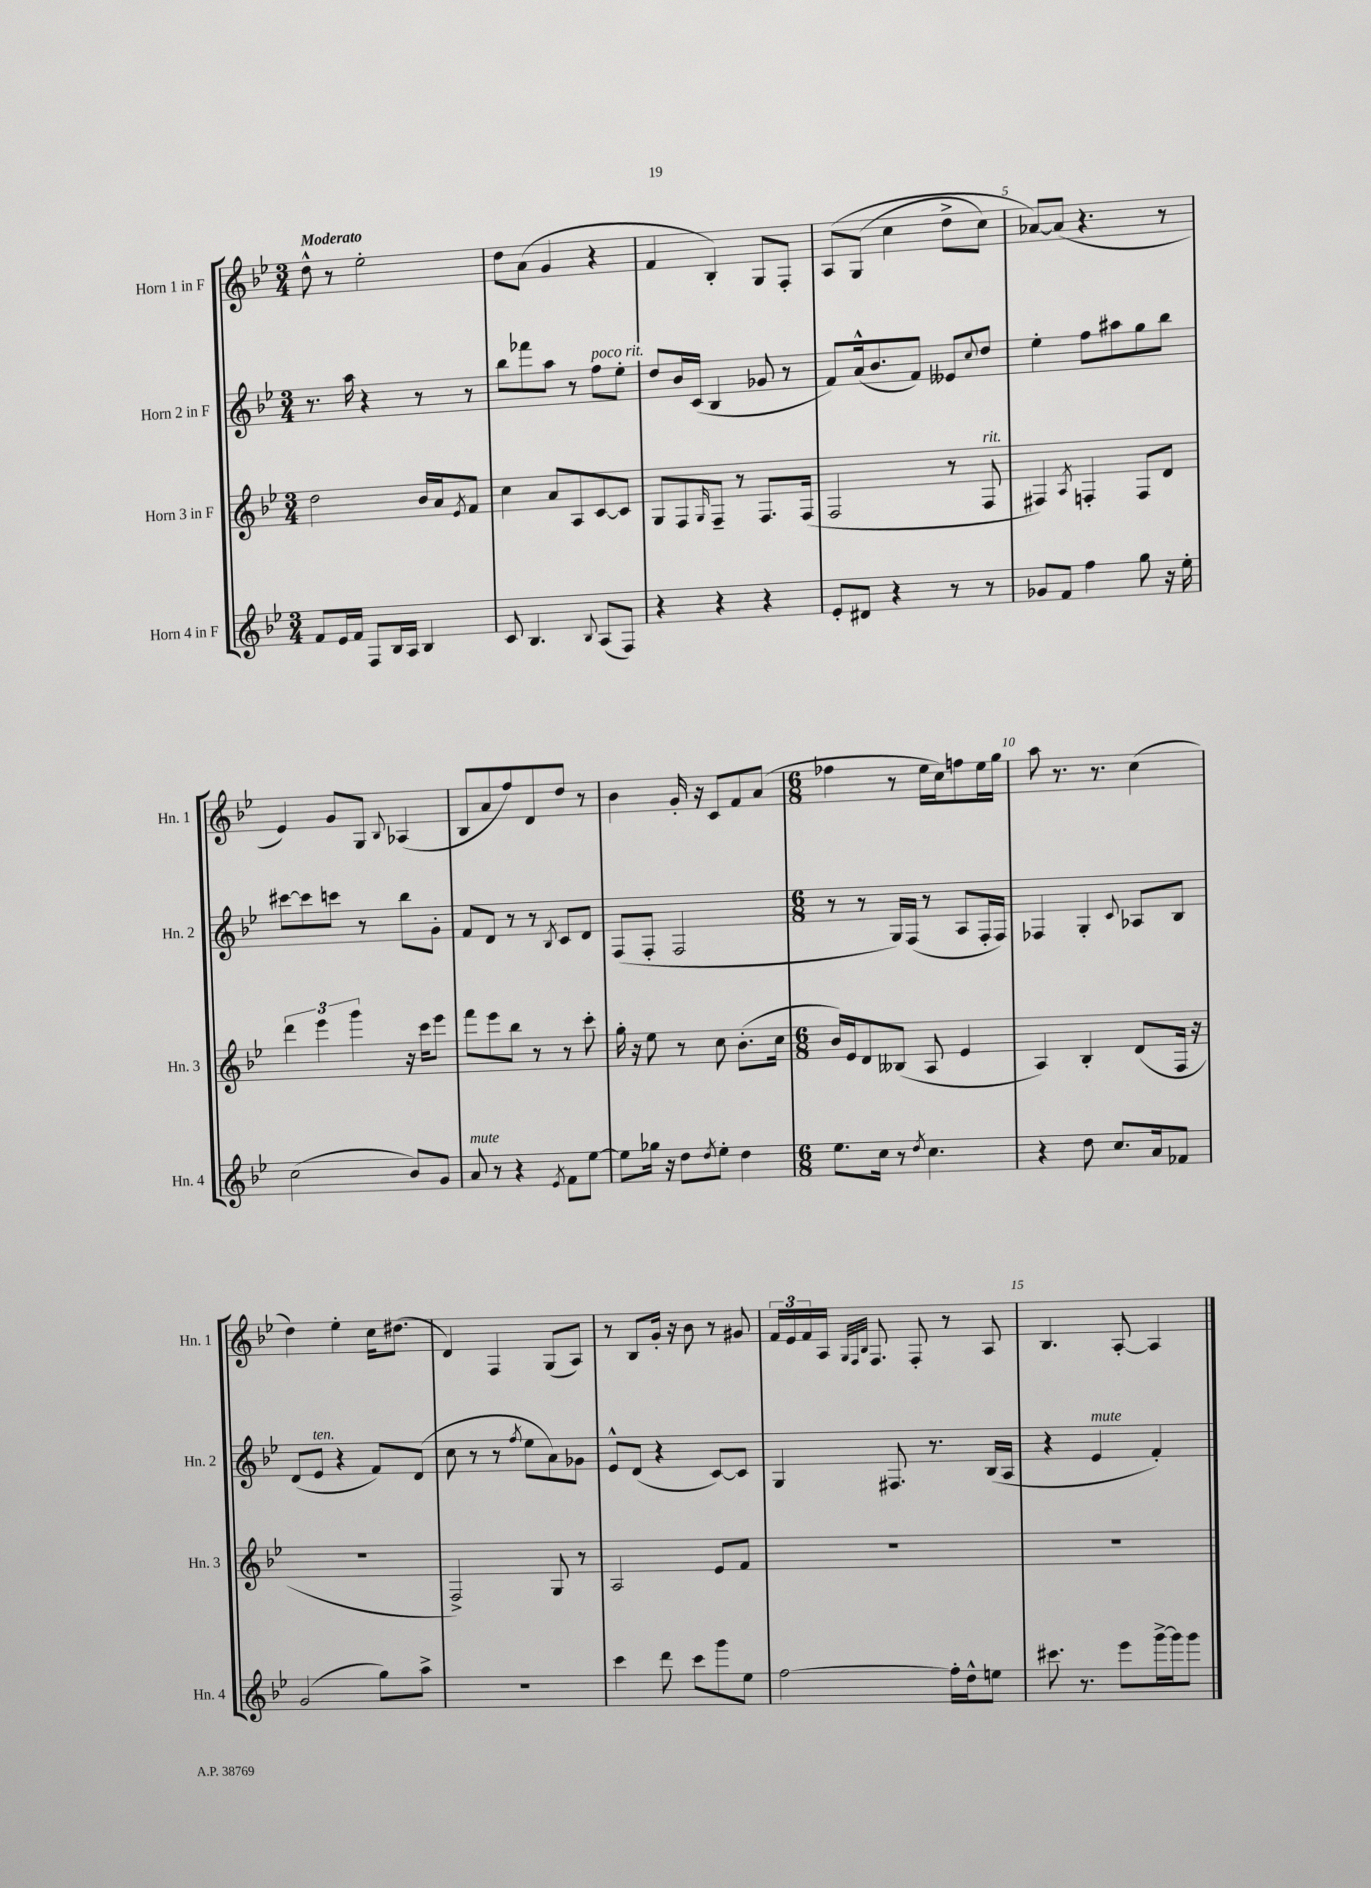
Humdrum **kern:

**kern	**kern	**kern	**kern
*staff4	*staff3	*staff2	*staff1
*clefG2	*clefG2	*clefG2	*clefG2
*k[b-e-]	*k[b-e-]	*k[b-e-]	*k[b-e-]
*M3/4	*M3/4	*M3/4	*M3/4
8f/L	2dd\	8.r	8dd^^\
16e-/L	.	.	8r
16f/JJ	.	16aa\	.
8F/L	.	4r	2ee-'\
16B-/L	.	.	.
16A/JJ	.	.	.
4B-/	16b-/LL	8r	.
.	16a/J	.	.
.	8qe-/	.	.
.	8f/J	8r	.
=	=	=	=
8c/	4cc\	8bb-\L	8dd\L
4.B-/	.	8fff-\	(8a\J
.	8a/L	8aa\J	4g/
.	8A/	8r	.
8qqB-/	.	.	.
(8A/L	[8c/	8ff\L	4r
8F/J)	8c/]J	8ee-'\J	.
=	=	=	=
4r	8G/L	8dd/L	4f/
.	8F/	16b-/L	.
.	.	(16c/JJ	.
.	16qqG/	.	.
4r	8F~/J	4B-/	4B-'/)
.	8r	.	.
4r	8.F/L	8g-/	8G/L
.	.	8r	8F'/J
.	(16F/Jk	.	.
=	=	=	=
8e-'/L	2F/	8f/L)	&(8A/L
8d#/J	.	(16a^^/k	(8G/J
.	.	8.b-/	.
4r	.	.	4cc\
.	.	8f/J)	.
8r	8r	8e--/L	8dd^\L
.	.	8qqcc/	.
8r	8F/	8dd/J	8cc\J)
=	=	=	=
8g-/L	4F#/)	4ee-'\	[8a-/L&)
8f/J	.	.	(8a-/]J
.	8qA/	.	.
4ff\	4F'/	8ff\L	4.r
.	.	8aa#\	.
8gg\	8F/L	8gg\	.
16r	8d/J	8bb-\J	8r
16ee-'\	.	.	.
=	=	=	=
(2cc\	6ddd\	[8ccc#\L	4e-/)
.	.	8ccc#\]	.
.	6eee-\	.	.
.	.	8ccc\J	8g/L
.	6ggg\	.	.
.	.	8r	8G/J
.	.	.	8qqB-/
8b-/L)	16r	8bb-\L	(4A-/
.	16ccc\LK	.	.
8g/J	8eee-\J	8g'\J	.
=	=	=	=
8a/	8fff\L	8f/L	8B-/L
8r	8eee-\	8d/J	8a/
4r	8bb-\J	8r	8ff/)
.	8r	8r	8d/
8qe-/	.	8qB-/	.
8f\L	8r	8c/L	8dd/J
[8ee-\J	8ccc'\	8d/J	8r
=	=	=	=
8ee-\]L	16gg'\	(8F/L	4b-\
.	16r	.	.
16gg-\Jk	8ee-\	8F'/J	.
16r	.	.	.
8dd\L	8r	2F/	16g'/
.	.	.	16r
8qdd/	.	.	.
8ee-'\J	8cc\	.	8c/L
4dd\	(8.b-'\L	.	8f/
.	.	.	(8a/J
.	16cc\Jk	.	.
=	=	=	=
*M6/8	*M6/8	*M6/8	*M6/8
8.ee-\L	16b-/LL)	8r	4ff-\
.	16e-/J	.	.
.	8d/	8r	.
16cc\Jk	.	.	.
8r	(8B--/J	16G/LL)	8r
.	.	(16F/JJ	.
8qdd/	.	.	.
4.cc\	8A/	8r	16ee-\LL
.	.	.	16cc\J)
.	4e-/	8A/L	8ff\
.	.	16F'/L	16ee-\L
.	.	16F/JJ)	16gg\JJ
=	=	=	=
4r	4A/)	4F-/	8aa\
.	.	.	8.r
8dd\	4B-'/	4G'/	.
.	.	.	8.r
8.cc/L	.	.	.
.	.	8qqc/	.
.	(8d/L	8A-/L	(4cc\
16a/k	.	.	.
8f-/J	16F/Jk	8B-/J	.
.	16r	.	.
=	=	=	=
(2g/	2.r	(8d/L	4dd\)
.	.	8e-/J	.
.	.	4r	4ee-'\
8gg\L)	.	8f/L)	16cc\LK
.	.	.	(8.dd#\J
8aa^\J	.	(8d/J	.
=	=	=	=
2.r	2F^/)	8cc\	4d/)
.	.	8r	.
.	.	8r	4F/
.	.	8qff/	.
.	.	8ee-\L	.
.	8G/	8a\)	(8G/L
.	8r	8g-\J	8A/J)
=	=	=	=
4ccc\	2A/	8e-^^/L	8r
.	.	(8d/J	8B-/L
8ddd\	.	4r	16g'/Jk
.	.	.	16r
8ccc\L	.	.	8b-\
8ggg\	8e-/L	[8c/L)	8r
8ee-\J	8f/J	8c/]J	8g#/
=	=	=	=
[2ff\	2.r	4G/	24f/LL
.	.	.	24e-/
.	.	.	24f/
.	.	.	16A/JJ
.	.	.	32qqG/LLL
.	.	.	32qqF/
.	.	.	32qqB-/JJJ
.	.	.	8.F/
.	.	8.F#/	.
.	.	.	8F'/
.	.	8.r	.
16ff'\]LL	.	.	8r
16dd^^\J	.	.	.
8ee\J	.	(16B-/LL	8A/
.	.	16A/JJ	.
=	=	=	=
8.ccc#\	2.r	4r	4.B-/
8.r	.	.	.
.	.	4e-/	.
8eee-\L	.	.	[8A'/
[16ggg^\L	.	4f'/)	4A/]
16ggg\]J	.	.	.
8ggg\J	.	.	.
==	==	==	==
*-	*-	*-	*-
